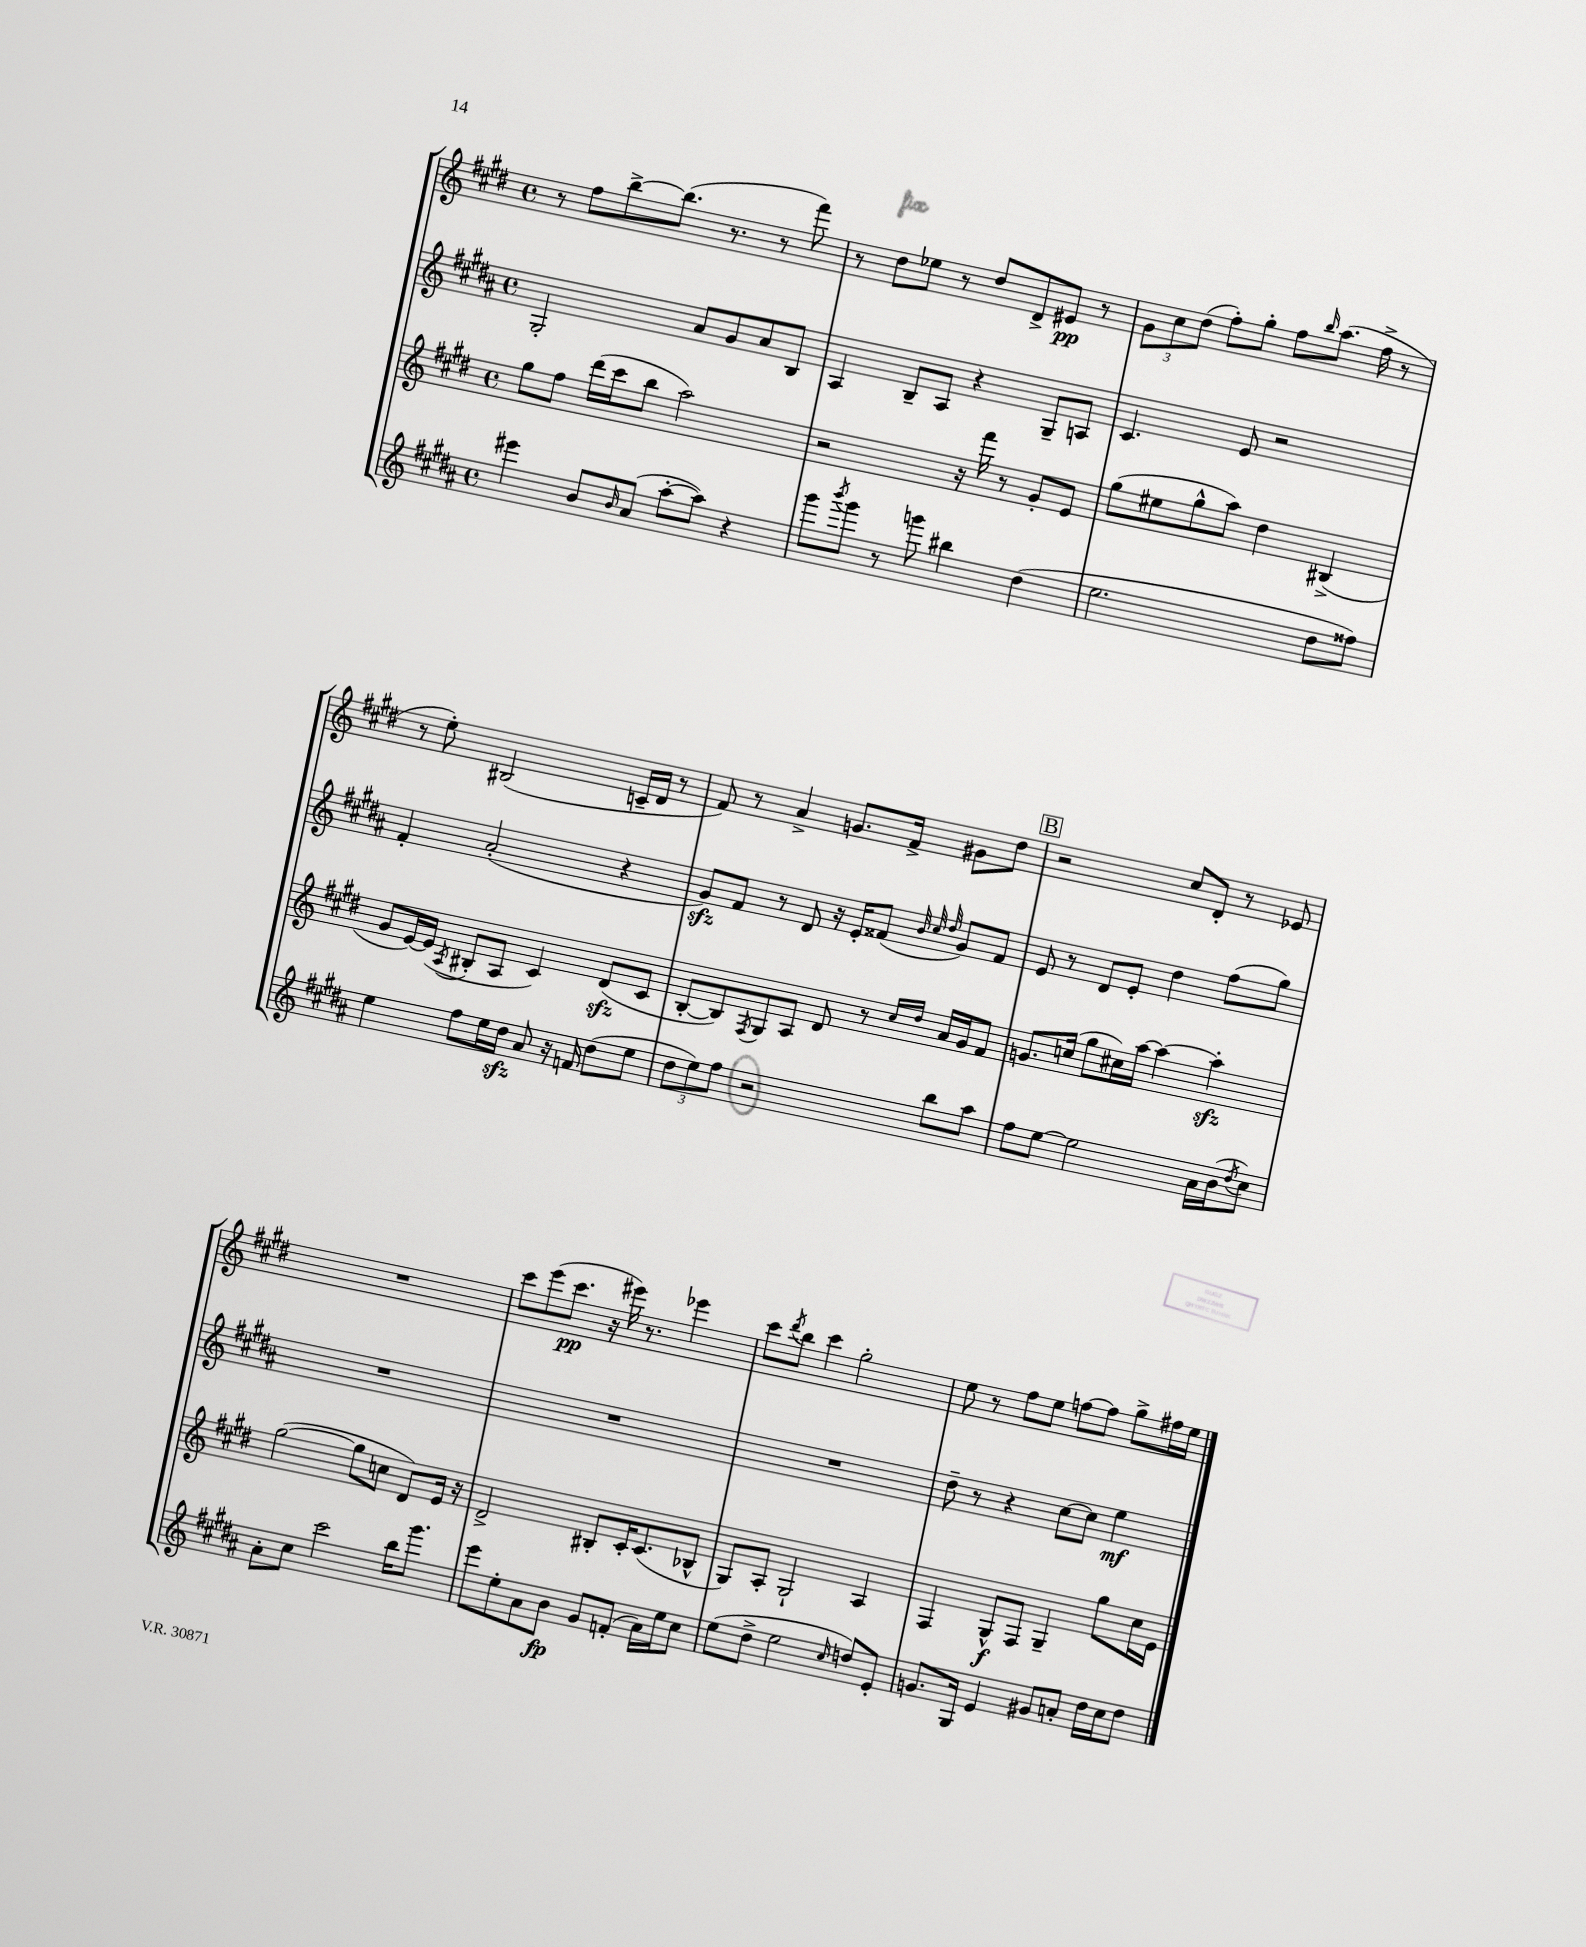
<<
\new StaffGroup <<
\new Staff = "s0" {
    \clef treble \key e \major \defaultTimeSignature \time 4/4
    r8 fis''8 b''8~-> b''8.( r8. r8 fis'''8) |
    r8 dis''8 ees''8 r8 dis''8 dis'8-> eis'8\pp r8 |
    \tuplet 3/2 { gis'8 cis''8 dis''8( } fis''8-.) gis''8-. fis''8 \grace { b''16 } a''8.( fis''16-> r8 |
    r8 e''8-.) bis2( c'16-- dis'16 r8 |
    fis'8) r8 a'4-> g'8. fis'16-> gis'8 dis''8 |
    \mark \markup { \box "B" } r2 cis''8 dis'8-. r8 ees'8 |
    R1 |
    cis'''8 e'''8( cis'''8.\pp r16 eis'''16) r8. ees'''4 |
    cis'''8 \acciaccatura { dis'''8 } b''8 cis'''4 gis''2-. |
    e''8 r8 fis''8 e''8 f''8~ f''8 gis''8-> fis''16 e''16 \bar "|." |
}
\new Staff = "s1" {
    \clef treble \key b \major \defaultTimeSignature \time 4/4
    gis2-. ais'8 gis'8 ais'8 b8 |
    ais4 b8-- ais8 r4 gis8-- a8 |
    cis'4. e'8 r2 |
    fis'4-. ais'2-.( r4 |
    gis'8\sfz) fis'8 r8 dis'8 r16 e'16-. fisis'8( \grace { b'32 cis''32 dis''32 } gis'8) fisis'8 |
    \mark \markup { \box "B" } e'8 r8 dis'8 e'8-. dis''4 fis''8( gis''8) |
    R1 |
    R1 |
    R1 |
    dis''8-- r8 r4 cis''8~ cis''8 e''4\mf \bar "|." |
}
\new Staff = "s2" {
    \clef treble \key e \major \defaultTimeSignature \time 4/4
    gis''8 fis''8 dis'''16( cis'''16 b''8 a''2) |
    r2 r16 fis'''16 r8 gis'8-. e'8 |
    gis''8( eis''8 gis''8-^ a''8) dis''4 bis4->( |
    gis'8 e'16~) e'16( \acciaccatura { a8 } bis8-. a8 cis'4) dis'8\sfz( cis'8 |
    b8~-. b8) \acciaccatura { fis8 } gis8 a8 dis'8 r8 \grace { cis''16 dis''16 } a'16 gis'16 fis'8 |
    \mark \markup { \box "B" } g'8. c''16( gis''8 cis''16) a''16~ a''4~ a''4-.\sfz |
    gis''2~( gis''8 c''8 dis'8) e'16 r16 |
    dis'2-> bis8-. cis'16-. cis'8.( bes8-^ |
    gis8) a8-. gis2-! a4 |
    fis4 gis8-^\f fis8 gis4-- gis''8 cis''16 e'16 \bar "|." |
}
\new Staff = "s3" {
    \clef treble \key b \major \defaultTimeSignature \time 4/4
    eis'''4 b'8 \grace { b'16 } ais'8( ais''8~-. ais''8) r4 |
    gis'''8 \acciaccatura { b'''8 } gis'''8 r8 g'''8 bis''4 dis''4( |
    e''2. dis''8 fisis''8) |
    e''4 fis''8 e''16 dis''16\sfz ais'8 r16 f'16 dis''8( e''8 |
    \tuplet 3/2 { dis''8 e''8) fis''8 } r2 b''8 ais''8 |
    \mark \markup { \box "B" } fis''8 e''8~ e''2 ais'16 b'16( \acciaccatura { dis''8 } cis''8) |
    ais'8-. cis''8 cis'''2 b''16 gis'''8. |
    e'''8 e''8-. ais'8 b'8\fp gis'8 f'8-.( ais'16) e''16 cis''8 |
    e''8( dis''8-> e''2 \grace { cis''16 } d''8) e'8-. |
    g'8. gis16 e'4 gis'8 a'8-. dis''16 cis''16 dis''8 \bar "|." |
}
>>
>>
\layout { \context { \Score \remove "Bar_number_engraver" } }
